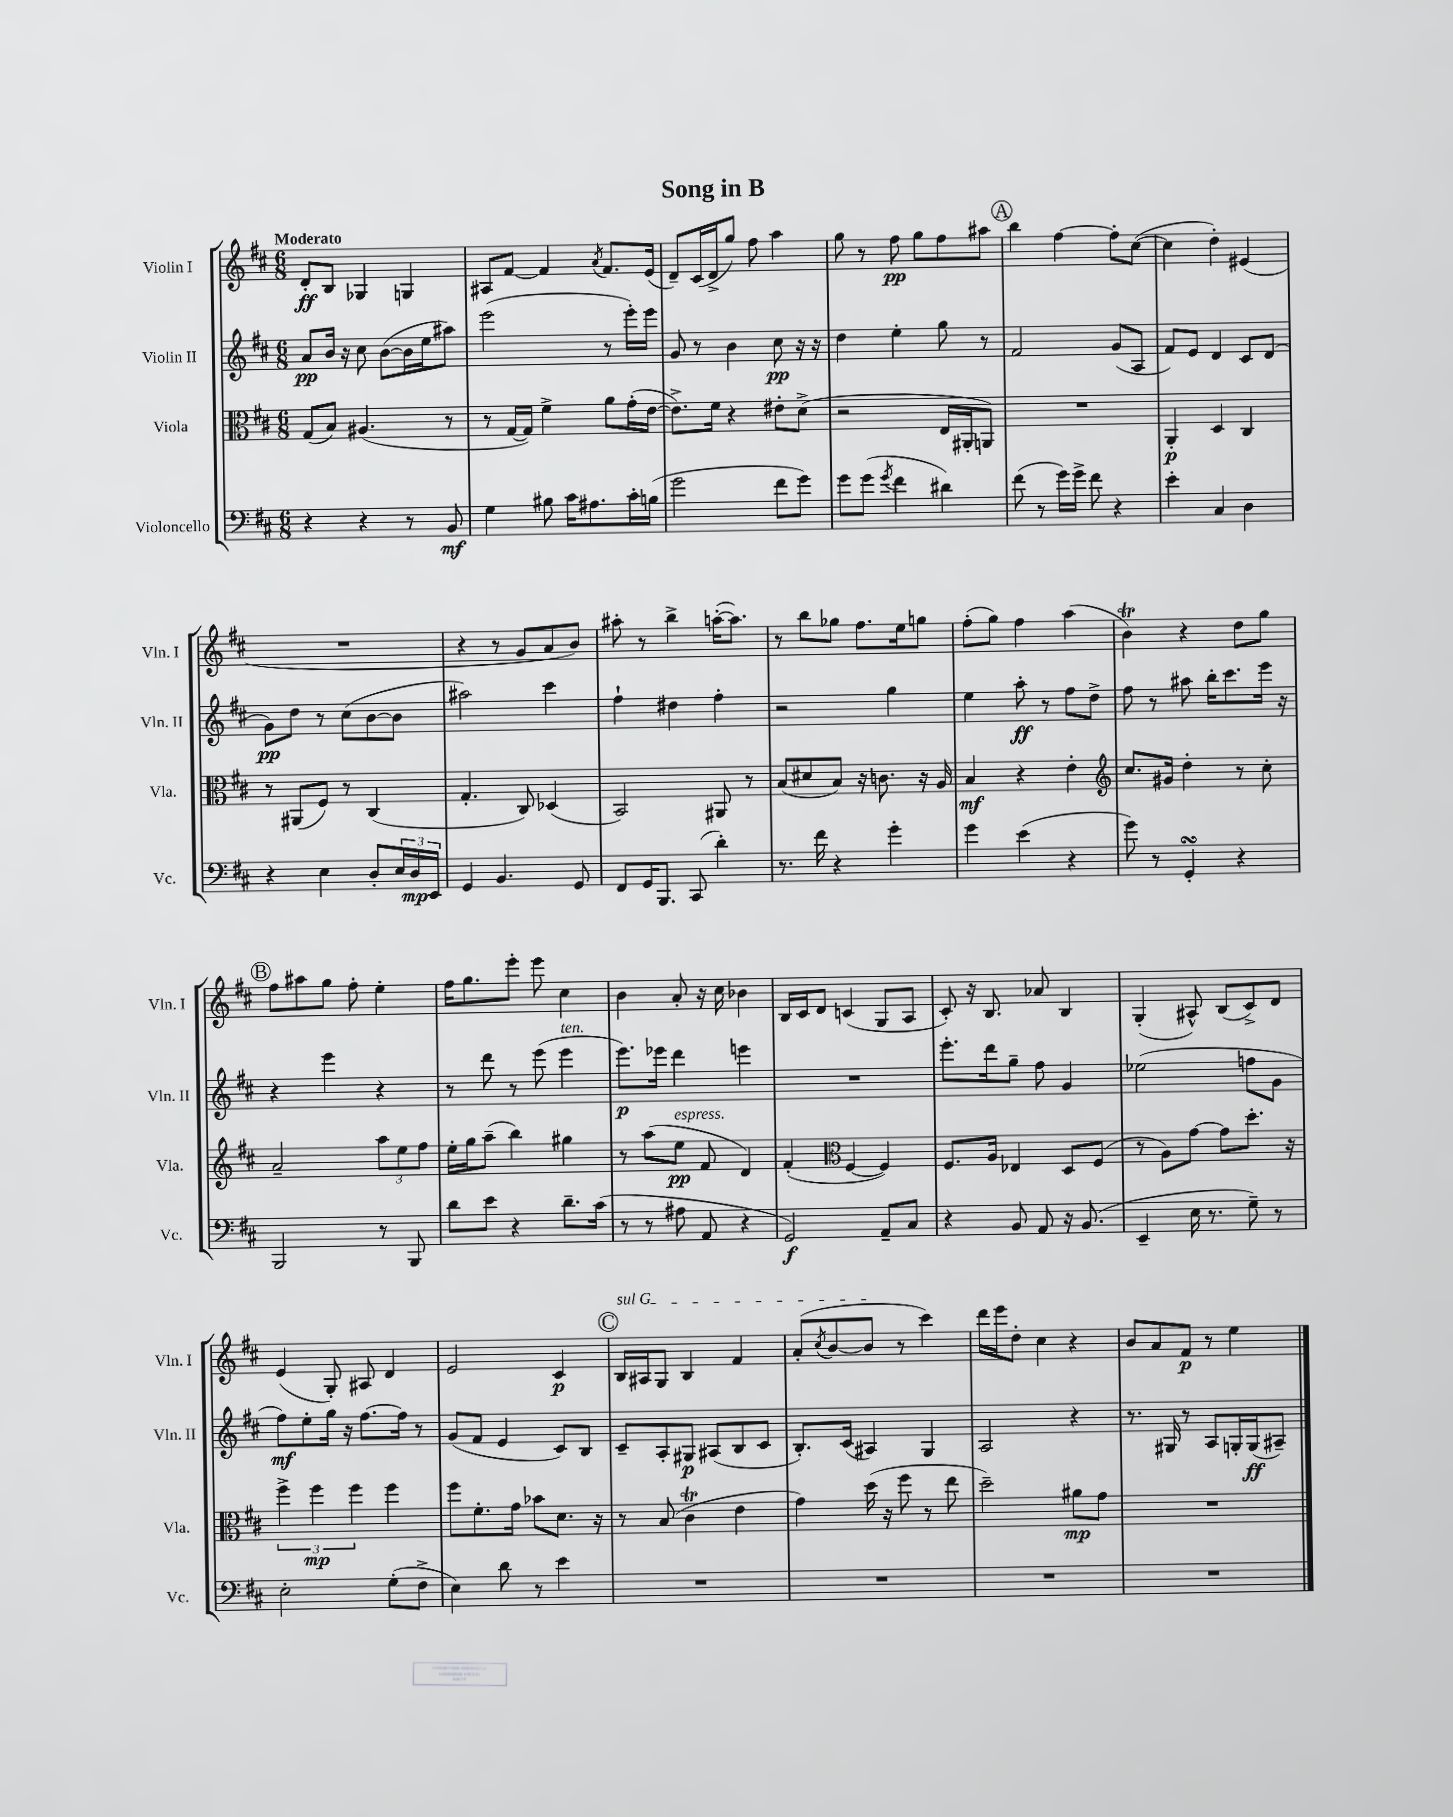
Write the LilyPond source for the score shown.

\header { title = "Song in B" }
<<
\new StaffGroup <<
\new Staff = "s0" \with { instrumentName = "Violin I" shortInstrumentName = "Vln. I" } {
    \clef treble \key d \major \numericTimeSignature \time 6/8 \tempo "Moderato"
    d'8-.\ff b8 ges4 g4 |
    ais8 fis'8~ fis'4 \acciaccatura { a'8 } fis'8. e'16( |
    d'8--) cis'16( d'16-> g''8) fis''8 a''4 |
    g''8 r8 fis''8\pp g''8 fis''8 ais''8 |
    \mark \markup { \circle "A" } b''4 fis''4~ fis''8-. cis''8~( |
    cis''4 d''4-.) eis'4( |
    R2. |
    r4 r8 g'8 a'8 b'8) |
    ais''8-. r8 b''4-> a''16~-.( a''8.) |
    r8 b''8 ges''8 fis''8. e''16 g''8 |
    fis''8-.( g''8) fis''4 a''4( |
    b'4\trill) r4 d''8 g''8 |
    \mark \markup { \circle "B" } fis''8 ais''8 g''8 fis''8-. e''4-. |
    fis''16 g''8. e'''8-. e'''8 cis''4 |
    b'4 a'8-. r16 cis''16 bes'4 |
    b16 cis'16 d'8 c'4( g8 a8 |
    cis'8-.) r16 b8. aes'8 b4 |
    g4-.( ais8-^) b8( cis'8->) d'8 |
    e'4( g8-.) ais8 d'4 |
    e'2 cis'4\p |
    \mark \markup { \circle "C" } \once \override TextSpanner.bound-details.left.text = \markup { \italic "sul G" } b16\startTextSpan ais16 g8 b4 fis'4 |
    a'8-.( \acciaccatura { cis''8 } b'8~ b'8\stopTextSpan r8 cis'''4) |
    d'''16 e'''16 d''8-. cis''4 r4 |
    b'8 a'8 fis'8\p r8 e''4 \bar "|." |
}
\new Staff = "s1" \with { instrumentName = "Violin II" shortInstrumentName = "Vln. II" } {
    \clef treble \key d \major \numericTimeSignature \time 6/8
    a'8\pp b'16 r16 cis''8 b'8~( b'16 e''16 ais''8) |
    e'''2( r8 e'''16-.) e'''16 |
    g'8 r8 b'4 cis''8\pp r16 r16 |
    d''4 e''4-. g''8 r8 |
    \mark \markup { \circle "A" } fis'2 g'8( a8 |
    fis'8) e'8 d'4 cis'8 d'8( |
    g'8\pp) d''8 r8 cis''8( b'8~ b'8 |
    ais''2) cis'''4 |
    fis''4-! dis''4 fis''4-. |
    r2 g''4 |
    e''4 a''8-.\ff r8 fis''8 d''8-> |
    fis''8 r8 ais''8 b''16-. cis'''8. e'''16 r16 |
    \mark \markup { \circle "B" } r4 e'''4 r4 |
    r8 d'''8 r8 e'''8( e'''4^\markup { \italic "ten." } |
    e'''8.\p) ees'''16 d'''4 e'''4 |
    R2. |
    e'''8.-. d'''16 g''8-- fis''8 g'4 |
    ees''2( f''8 g'8 |
    fis''8\mf) e''8-. g''16 r16 fis''8.~ fis''16 r8 |
    g'8( fis'8 e'4 cis'8) b8 |
    \mark \markup { \circle "C" } cis'8-- a8-. gis8\p ais8( b8 cis'8 |
    b8.-.) cis'16( ais4) g4 |
    a2 r4 |
    r8. gis16 r8 a8 g16-. g16\ff( ais8--) \bar "|." |
}
\new Staff = "s2" \with { instrumentName = "Viola" shortInstrumentName = "Vla." } {
    \clef alto \key d \major \numericTimeSignature \time 6/8
    g8( b8) ais4.( r8 |
    r8 g16~ g16) fis'4-> a'8 g'16-.( e'16~ |
    e'8.->) fis'16 r4 eis'8-. d'8->( |
    r2 e16 ais,16-. a,8) |
    \mark \markup { \circle "A" } R2. |
    a,4-.\p d4 cis4 |
    r8 ais,8( fis8) r8 cis4( |
    g4.-. cis8) des4( |
    b,2) ais,8 r8 |
    b8( dis'8 b8) r16 c'8. r16 a16 |
    b4\mf r4 e'4-. |
    \clef treble cis''8. gis'16 d''4-. r8 cis''8-. |
    \mark \markup { \circle "B" } a'2-- \tuplet 3/2 { a''8 e''8 fis''8 } |
    e''16-. g''16 a''8--( b''4) gis''4 |
    r8 a''8( e''8\pp^\markup { \italic "espress." } fis'8 d'4) |
    fis'4-.( \clef alto fis4~ fis4) |
    fis8. a16 ees4 d8 fis8( |
    r8 a8) g'8~ g'8 d''8.-. r16 |
    \tuplet 3/2 { fis''4-> fis''4\mp fis''4 } fis''4 |
    fis''8 fis'8.-. g'16 bes'8 d'8. r16 |
    \mark \markup { \circle "C" } r8 b8( cis'4\trill e'4 |
    g'4) d''16( r16 fis''8 r8 e''8 |
    d''2--) ais'8\mp g'8 |
    R2. \bar "|." |
}
\new Staff = "s3" \with { instrumentName = "Violoncello" shortInstrumentName = "Vc." } {
    \clef bass \key d \major \numericTimeSignature \time 6/8
    r4 r4 r8 b,8\mf |
    g4 bis8 cis'16 ais8. cis'16-. b16( |
    g'2 fis'8 g'8) |
    g'8 g'8( \acciaccatura { g'8 } fis'4 dis'4) |
    \mark \markup { \circle "A" } fis'8( r8 g'16) g'16-> fis'8 r4 |
    e'4-. cis4 d4 |
    r4 e4 d8-. \tuplet 3/2 { e16 d16\mp e,16 } |
    g,4 b,4. g,8 |
    fis,8 g,16 b,,8. cis,8( d'4-.) |
    r8. fis'16 r4 g'4-. |
    g'4 e'4( r4 |
    g'8) r8 g,4-.\turn r4 |
    \mark \markup { \circle "B" } b,,2 r8 b,,8 |
    d'8 e'8 r4 d'8.-- cis'16( |
    r8 r8 ais8 a,8 r4 |
    g,2\f) a,8-- cis8 |
    r4 b,8 a,8 r16 b,8.( |
    e,4-- e16 r8. g8--) r8 |
    e2-. g8-.( fis8-> |
    e4) d'8 r8 e'4 |
    \mark \markup { \circle "C" } R2. |
    R2. |
    R2. |
    R2. \bar "|." |
}
>>
>>
\layout { \context { \Score \remove "Bar_number_engraver" } }
